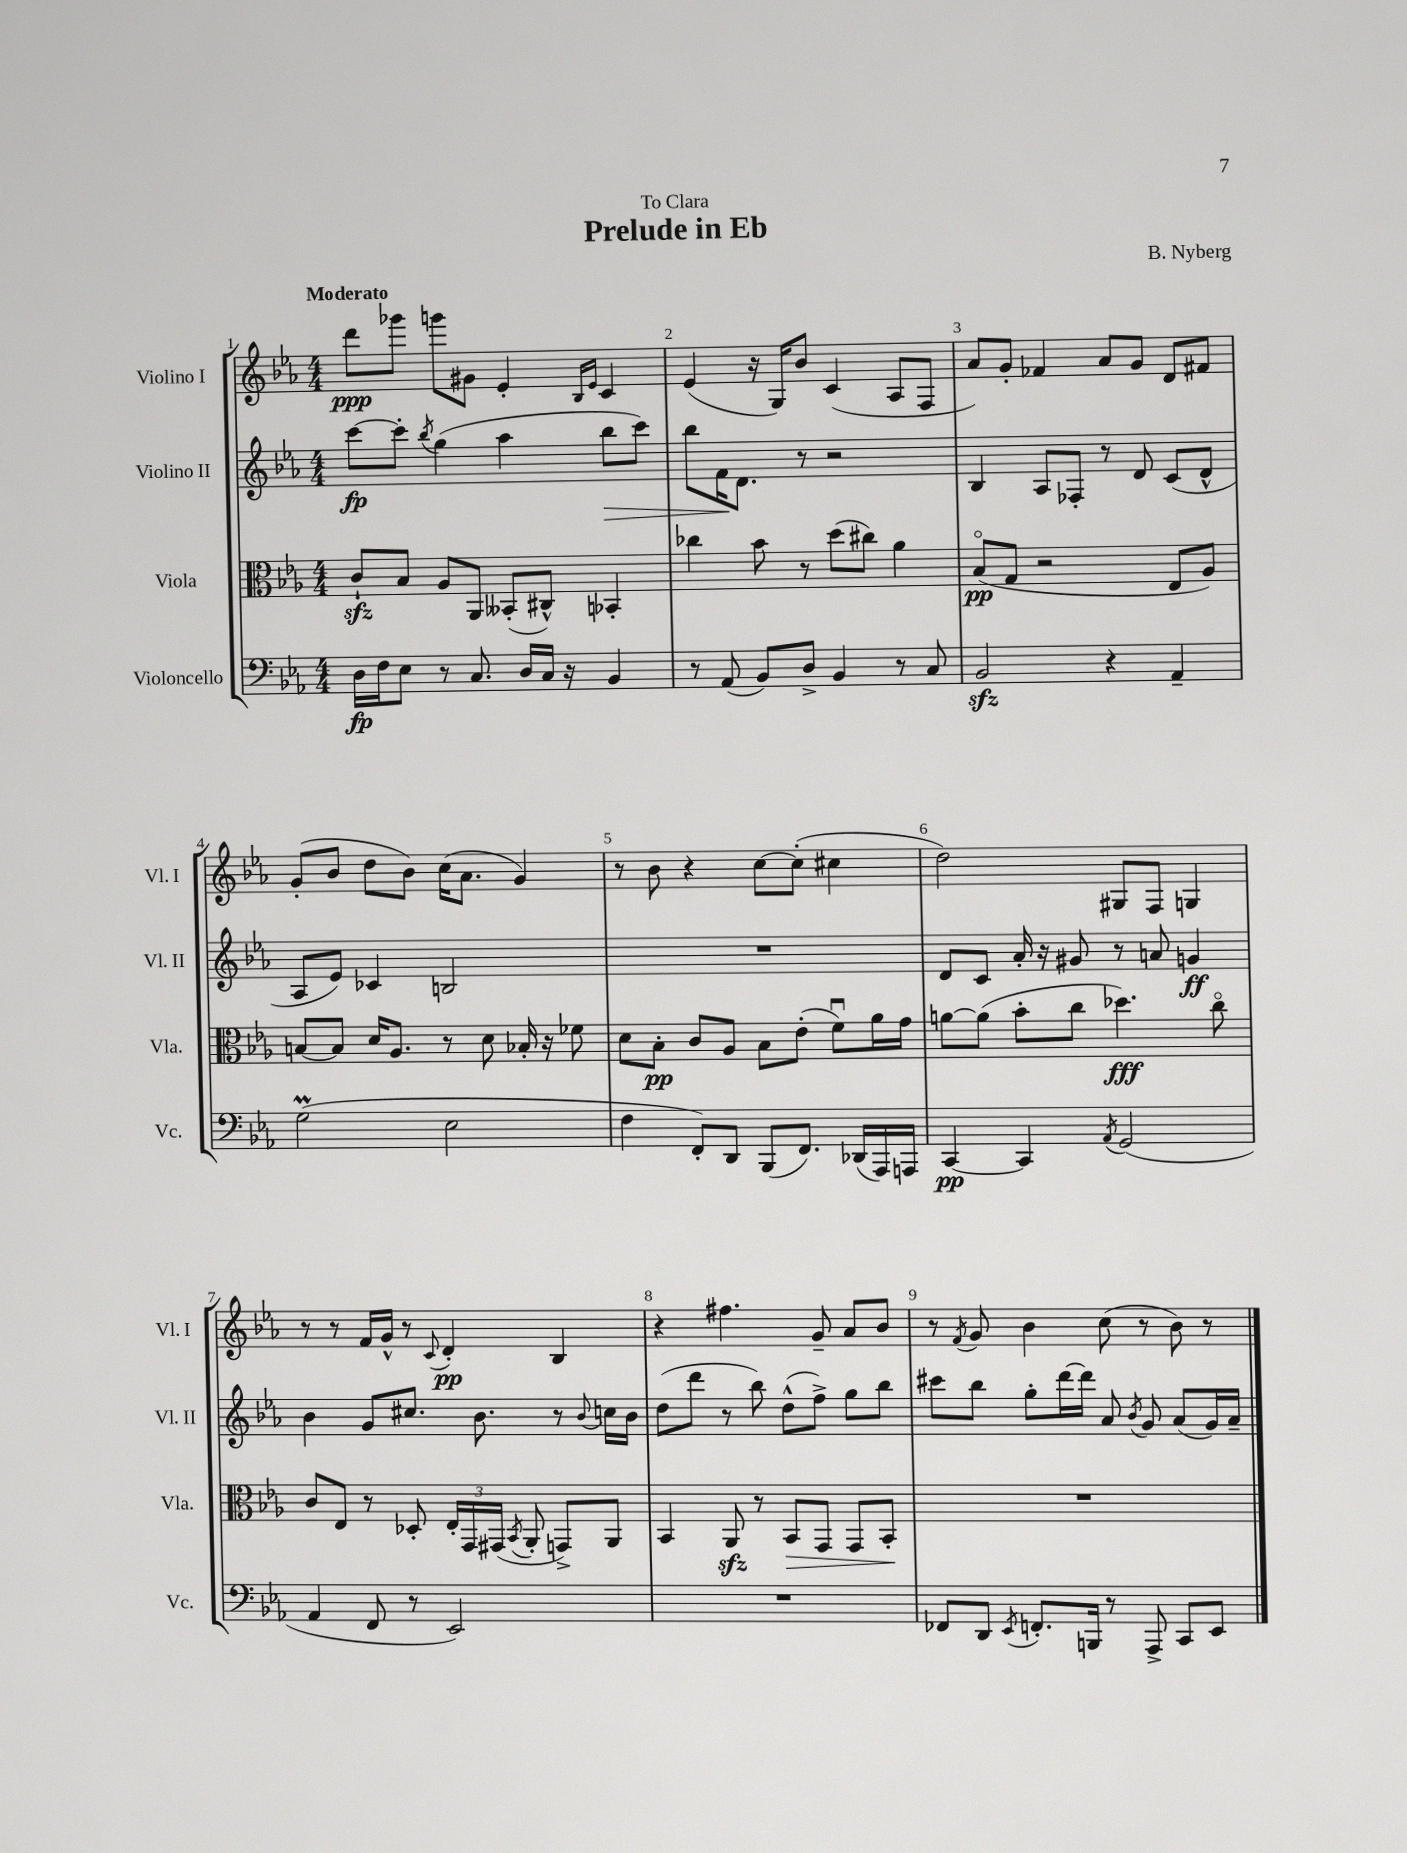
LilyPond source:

\header { title = "Prelude in Eb" composer = "B. Nyberg" dedication = "To Clara" }
<<
\new StaffGroup <<
\new Staff = "s0" \with { instrumentName = "Violino I" shortInstrumentName = "Vl. I" } {
    \clef treble \key ees \major \numericTimeSignature \time 4/4 \tempo "Moderato"
    \autoBeamOff d'''8[\ppp ges'''8] g'''8[ gis'8] ees'4-. \grace { bes16[ ees'16] } c'4 |
    ees'4( r16 g16[) bes'8] c'4( aes8[ f8] |
    aes'8[) g'8]-. fes'4 aes'8[ g'8] d'8[ fis'8] |
    g'8[-.( bes'8] d''8[ bes'8]) c''16[( aes'8.] g'4) |
    r8 bes'8 r4 c''8[~ c''8]-.( cis''4 |
    d''2) gis8[ f8] g4 |
    r8 r8 f'16[ g'16]-^ r8 \appoggiatura { c'8 } d'4-.\pp bes4 |
    r4 fis''4. g'8-- aes'8[ bes'8] |
    r8 \acciaccatura { f'8 } g'8 bes'4 c''8( r8 bes'8) r8 \bar "|." |
}
\new Staff = "s1" \with { instrumentName = "Violino II" shortInstrumentName = "Vl. II" } {
    \clef treble \key ees \major \numericTimeSignature \time 4/4
    \autoBeamOff c'''8[~\fp c'''8]-. \acciaccatura { bes''8 } g''4( aes''4 bes''8[\> c'''8]) |
    bes''8[ f'16\! d'8.] r8 r2 |
    bes4 aes8[ fes8]-. r8 d'8 c'8[( d'8]-^ |
    aes8[ ees'8]) ces'4 b2 |
    R1 |
    d'8[ c'8] aes'16-. r16 gis'8 r8 a'8 g'4\ff |
    bes'4 g'8[ cis''8.] bes'8. r8 \appoggiatura { bes'8 } c''16[ bes'16] |
    d''8[( d'''8] r8 bes''8) d''8[-^( f''8]->) g''8[ bes''8] |
    cis'''8[ bes''8] g''8[-. d'''16~ d'''16] aes'8 \acciaccatura { bes'8 } g'8 aes'8[( g'16) aes'16]-- \bar "|." |
}
\new Staff = "s2" \with { instrumentName = "Viola" shortInstrumentName = "Vla." } {
    \clef alto \key ees \major \numericTimeSignature \time 4/4
    \autoBeamOff c'8[-!\sfz bes8] aes8[ aes,8] beses,8[-.( cis8]-^) bes,4-. |
    ces''4 bes'8 r8 d''8[( cis''8]) aes'4 |
    bes8[\flageolet\pp( g8] r2 ees8[ aes8]) |
    b8[~ b8] d'16[ aes8.] r8 d'8 bes16-. r16 fes'8 |
    d'8[ bes8]-.\pp c'8[ aes8] bes8[ ees'8]-.( f'8[\downbow) aes'16 g'16] |
    a'8[~ a'8]( bes'8[-. c''8] des''4.\fff) c''8\flageolet |
    c'8[ ees8] r8 des8-. \tuplet 3/2 { ees16[-. g,16 gis,16]( } \acciaccatura { bes,8 } aes,8-. g,8[->) aes,8] |
    bes,4 aes,8\sfz r8 bes,8[\> g,8] g,8[ bes,8]-.\! |
    R1 \bar "|." |
}
\new Staff = "s3" \with { instrumentName = "Violoncello" shortInstrumentName = "Vc." } {
    \clef bass \key ees \major \numericTimeSignature \time 4/4
    \autoBeamOff d16[\fp f16 ees8] r8 c8. d16[ c16] r16 bes,4 |
    r8 aes,8( bes,8[) d8]-> bes,4 r8 c8 |
    bes,2\sfz r4 aes,4-- |
    g2\prall( ees2 |
    f4 f,8[-.) d,8] bes,,8[( f,8.]) des,16[( aes,,16) a,,16] |
    c,4~\pp c,4 \acciaccatura { aes,8 } g,2( |
    aes,4 f,8 r8 ees,2) |
    R1 |
    fes,8[ d,8] \acciaccatura { ees,8 } f,8.[-. b,,16] r8 aes,,8-> c,8[ ees,8] \bar "|." |
}
>>
>>
\layout { \context { \Score \override BarNumber.break-visibility = ##(#f #t #t) barNumberVisibility = #all-bar-numbers-visible } }
